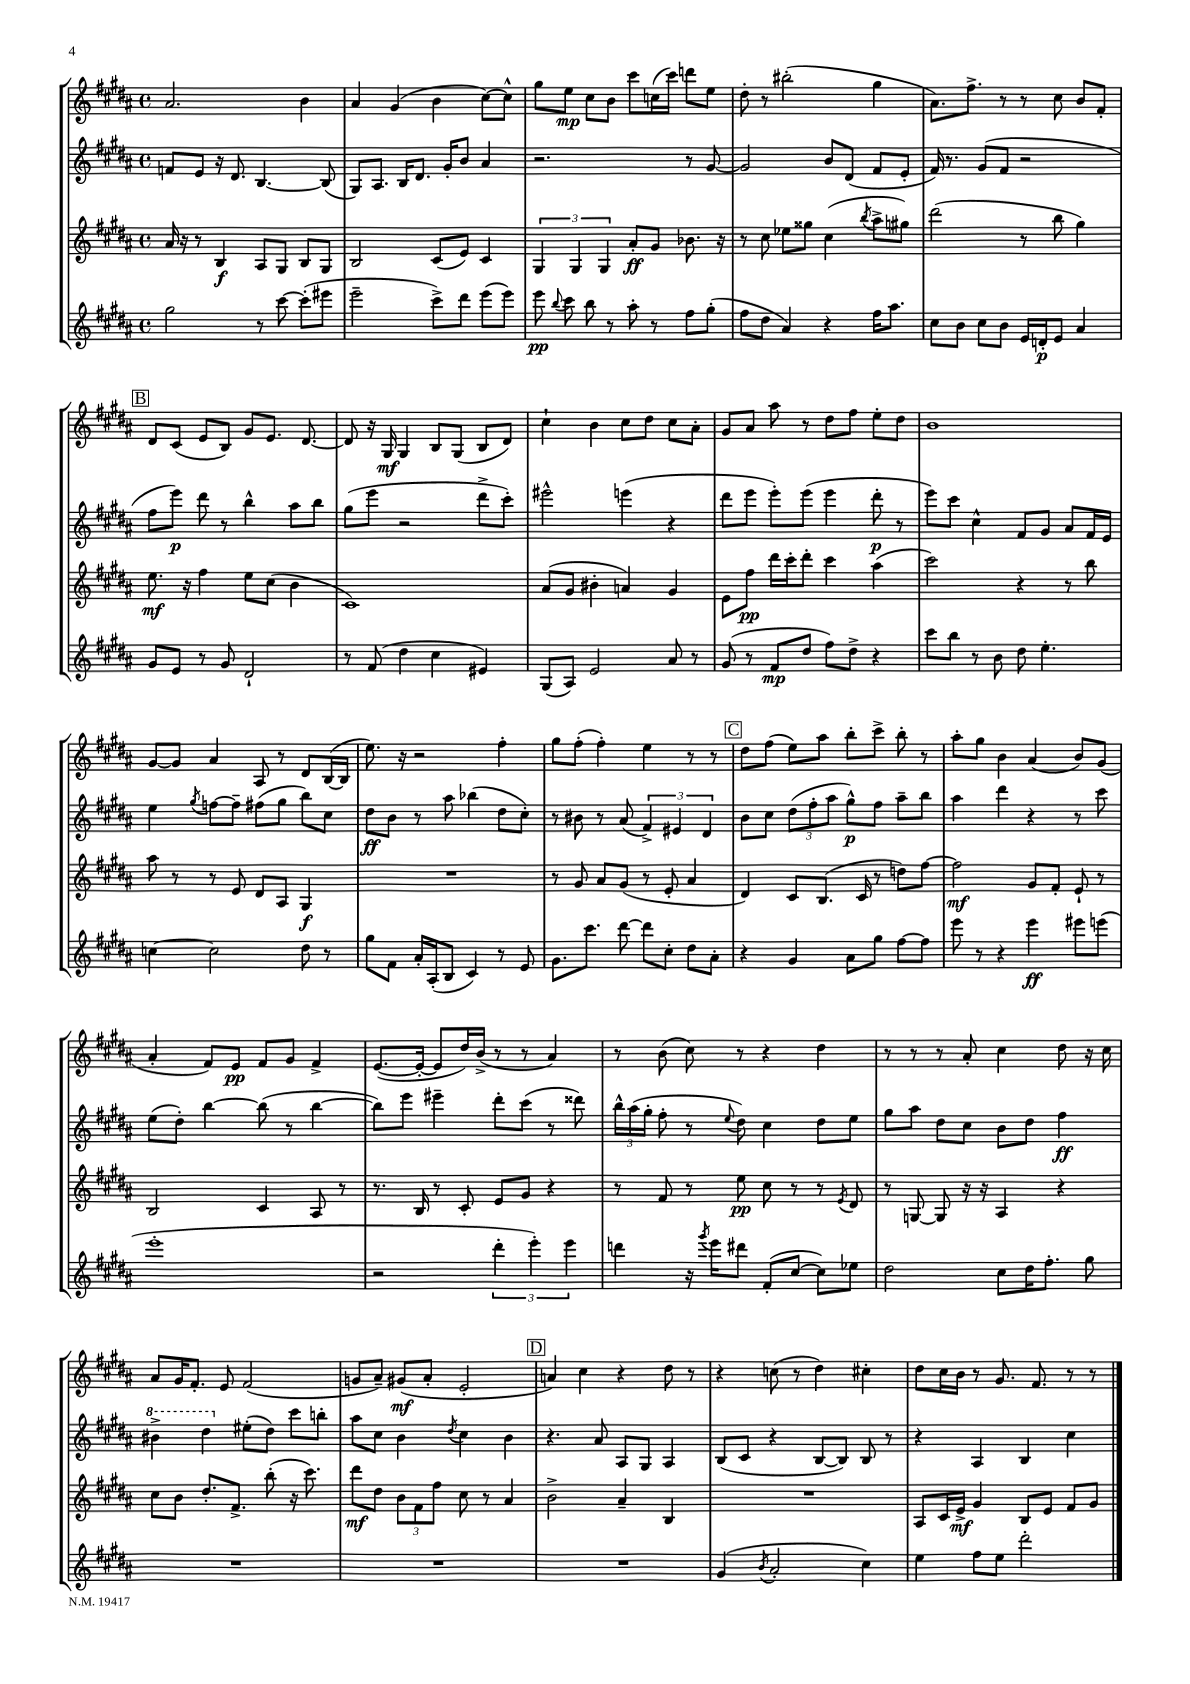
<<
\new StaffGroup <<
\new Staff = "s0" {
    \clef treble \key b \major \defaultTimeSignature \time 4/4
    \autoBeamOff ais'2. b'4 |
    ais'4 gis'4( b'4 cis''8[~) cis''8]-^ |
    gis''8[ e''8]\mp cis''8[ b'8] cis'''8[ c''16( cis'''16]) d'''8[ e''8] |
    dis''8-. r8 bis''2-.( gis''4 |
    ais'8.[) fis''8.]-> r8 r8 cis''8 b'8[ fis'8]-. |
    \mark \markup { \box "B" } dis'8[ cis'8]( e'8[ b8]) gis'8[ e'8.] dis'8.~ |
    dis'8 r16 gis16\mf gis4 b8[ gis8]( b8[ dis'8]) |
    cis''4-! b'4 cis''8[ dis''8] cis''8[ ais'8]-. |
    gis'8[ ais'8] ais''8 r8 dis''8[ fis''8] e''8[-. dis''8] |
    b'1 |
    gis'8[~ gis'8] ais'4 ais8 r8 dis'8[ b16~( b16] |
    e''8.) r16 r2 fis''4-. |
    gis''8[ fis''8]-.( fis''4-.) e''4 r8 r8 |
    \mark \markup { \box "C" } dis''8[ fis''8]( e''8[) ais''8] b''8[-. cis'''8]-> b''8-. r8 |
    ais''8[-. gis''8] b'4 ais'4( b'8[) gis'8]( |
    ais'4-. fis'8[) e'8]\pp fis'8[ gis'8] fis'4-> |
    e'8.[~( e'16]~-. e'8[ dis''16) b'16]->( r8 r8 ais'4) |
    r8 b'8( cis''8) r8 r4 dis''4 |
    r8 r8 r8 ais'8-. cis''4 dis''8 r16 cis''16 |
    ais'8[ gis'16 fis'8.]-. e'8 fis'2( |
    g'8[ ais'8]--) gis'8[\mf( ais'8]-. e'2-. |
    \mark \markup { \box "D" } a'4) cis''4 r4 dis''8 r8 |
    r4 c''8( r8 dis''4) cis''4-. |
    dis''8[ cis''16 b'16] r8 gis'8. fis'8. r8 r8 \bar "|." |
}
\new Staff = "s1" {
    \clef treble \key b \major \defaultTimeSignature \time 4/4
    \autoBeamOff f'8[ e'8] r16 dis'8. b4.~ b8( |
    gis8[) ais8.] b16[ dis'8.] gis'16[-. b'8] ais'4 |
    r2. r8 gis'8~ |
    gis'2 b'8[ dis'8]( fis'8[ e'8]-. |
    fis'16) r8. gis'8[( fis'8] r2 |
    \mark \markup { \box "B" } fis''8[ e'''8]\p) dis'''8 r8 b''4-^ ais''8[ b''8] |
    gis''8[( e'''8] r2 dis'''8[-> cis'''8]-.) |
    eis'''2-^ e'''4( r4 |
    dis'''8[ e'''8] e'''8[-.) e'''8]( e'''4 dis'''8-.\p r8 |
    e'''8[) cis'''8] cis''4-^ fis'8[ gis'8] ais'8[ fis'16 e'16] |
    e''4 \acciaccatura { gis''8 } f''8[~ f''8]-- fis''8[( gis''8] b''8[) cis''8] |
    dis''8[\ff b'8] r8 ais''8 bes''4( dis''8[ cis''8]-.) |
    r8 bis'8 r8 ais'8( \tuplet 3/2 { fis'4->) eis'4 dis'4 } |
    \mark \markup { \box "C" } b'8[ cis''8] \tuplet 3/2 { dis''8[( fis''8-. ais''8] } gis''8[-^\p) fis''8] ais''8[-- b''8] |
    ais''4 dis'''4 r4 r8 cis'''8 |
    e''8[( dis''8]-.) b''4~ b''8( r8 b''4~ |
    b''8[) e'''8] eis'''4-- dis'''8[-. cis'''8]( r8 disis'''8) |
    \tuplet 3/2 { b''16[-^ ais''16( gis''16]-. } fis''8-. r8 \appoggiatura { e''8 } dis''8) cis''4 dis''8[ e''8] |
    gis''8[ ais''8] dis''8[ cis''8] b'8[ dis''8] fis''4\ff |
    \ottava #1 bis''4-> dis'''4 \ottava #0 eis''8[-.( dis''8]) cis'''8[ b''8]-. |
    ais''8[ cis''8] b'4 \acciaccatura { dis''8 } cis''4 b'4 |
    \mark \markup { \box "D" } r4. ais'8 ais8[ gis8] ais4 |
    b8[( cis'8] r4 b8[~ b8]) b8 r8 |
    r4 ais4 b4 cis''4 \bar "|." |
}
\new Staff = "s2" {
    \clef treble \key b \major \defaultTimeSignature \time 4/4
    \autoBeamOff ais'16 r16 r8 b4\f ais8[ gis8] b8[ gis8] |
    b2 cis'8[( e'8]) cis'4 |
    \tuplet 3/2 { gis4 gis4 gis4 } ais'8[-.\ff gis'8] bes'8. r16 |
    r8 cis''8 ees''8[ gisis''8] cis''4( \acciaccatura { b''8 } ais''8[-> gis''8]) |
    dis'''2( r8 b''8 gis''4) |
    \mark \markup { \box "B" } e''8.\mf r16 fis''4 e''8[ cis''8]( b'4 |
    cis'1) |
    ais'8[( gis'8] bis'4-. a'4) gis'4 |
    e'8[ fis''8]\pp dis'''16[ cis'''16-. dis'''8]-. cis'''4 ais''4( |
    cis'''2) r4 r8 b''8 |
    ais''8 r8 r8 e'8 dis'8[ ais8] gis4\f |
    R1 |
    r8 gis'8 ais'8[ gis'8]( r8 e'8-. ais'4 |
    \mark \markup { \box "C" } dis'4) cis'8[ b8.]( cis'16 r8 d''8[) fis''8]~ |
    fis''2\mf gis'8[ fis'8]-. e'8-! r8 |
    b2 cis'4 ais8 r8 |
    r8. b16 r8 cis'8-. e'8[ gis'8] r4 |
    r8 fis'8 r8 e''8\pp cis''8 r8 r8 \acciaccatura { e'8 } dis'8 |
    r8 g8~ g8 r16 r16 ais4 r4 |
    cis''8[ b'8] dis''8.[-. fis'8.]-> b''8-.( r16 cis'''8.) |
    dis'''8[\mf dis''8] \tuplet 3/2 { b'8[ fis'8 fis''8] } cis''8 r8 ais'4 |
    \mark \markup { \box "D" } b'2-> ais'4-- b4 |
    R1 |
    ais8[ cis'16 e'16]->\mf gis'4 b8[ e'8] fis'8[ gis'8] \bar "|." |
}
\new Staff = "s3" {
    \clef treble \key b \major \defaultTimeSignature \time 4/4
    \autoBeamOff gis''2 r8 cis'''8~ cis'''8[-.( eis'''8] |
    e'''2-- cis'''8[->) dis'''8] e'''8[( e'''8]) |
    e'''8\pp \appoggiatura { b''8 } cis'''8 b''8 r8 ais''8-. r8 fis''8[ gis''8]-.( |
    fis''8[ dis''8] ais'4) r4 fis''16[ ais''8.] |
    cis''8[ b'8] cis''8[ b'8] e'16[ d'16-.\p e'8] ais'4 |
    \mark \markup { \box "B" } gis'8[ e'8] r8 gis'8 dis'2-! |
    r8 fis'8( dis''4 cis''4 eis'4) |
    gis8[( ais8]) e'2 ais'8 r8 |
    gis'8( r8 fis'8[\mp dis''8] fis''8[) dis''8]-> r4 |
    cis'''8[ b''8] r8 b'8 dis''8 e''4.-. |
    c''4~ c''2 dis''8 r8 |
    gis''8[ fis'8] ais'16[-. ais16-.( b8] cis'4) r8 e'8 |
    gis'8.[ cis'''8.] dis'''8~ dis'''8[ cis''8]-. dis''8[ ais'8]-. |
    \mark \markup { \box "C" } r4 gis'4 ais'8[ gis''8] fis''8[~ fis''8] |
    e'''8 r8 r4 e'''4\ff eis'''8[ e'''8]( |
    e'''1-. |
    r2 \tuplet 3/2 { dis'''4-. e'''4-.) e'''4 } |
    d'''4 r16 \acciaccatura { gis'''8 } e'''16[ dis'''8] fis'8[-.( cis''8]~ cis''8[) ees''8] |
    dis''2 cis''8[ dis''16 fis''8.]-. gis''8 |
    R1 |
    R1 |
    \mark \markup { \box "D" } R1 |
    gis'4( \acciaccatura { b'8 } ais'2-. cis''4) |
    e''4 fis''8[ e''8] dis'''2-. \bar "|." |
}
>>
>>
\layout { \context { \Score \remove "Bar_number_engraver" } }
